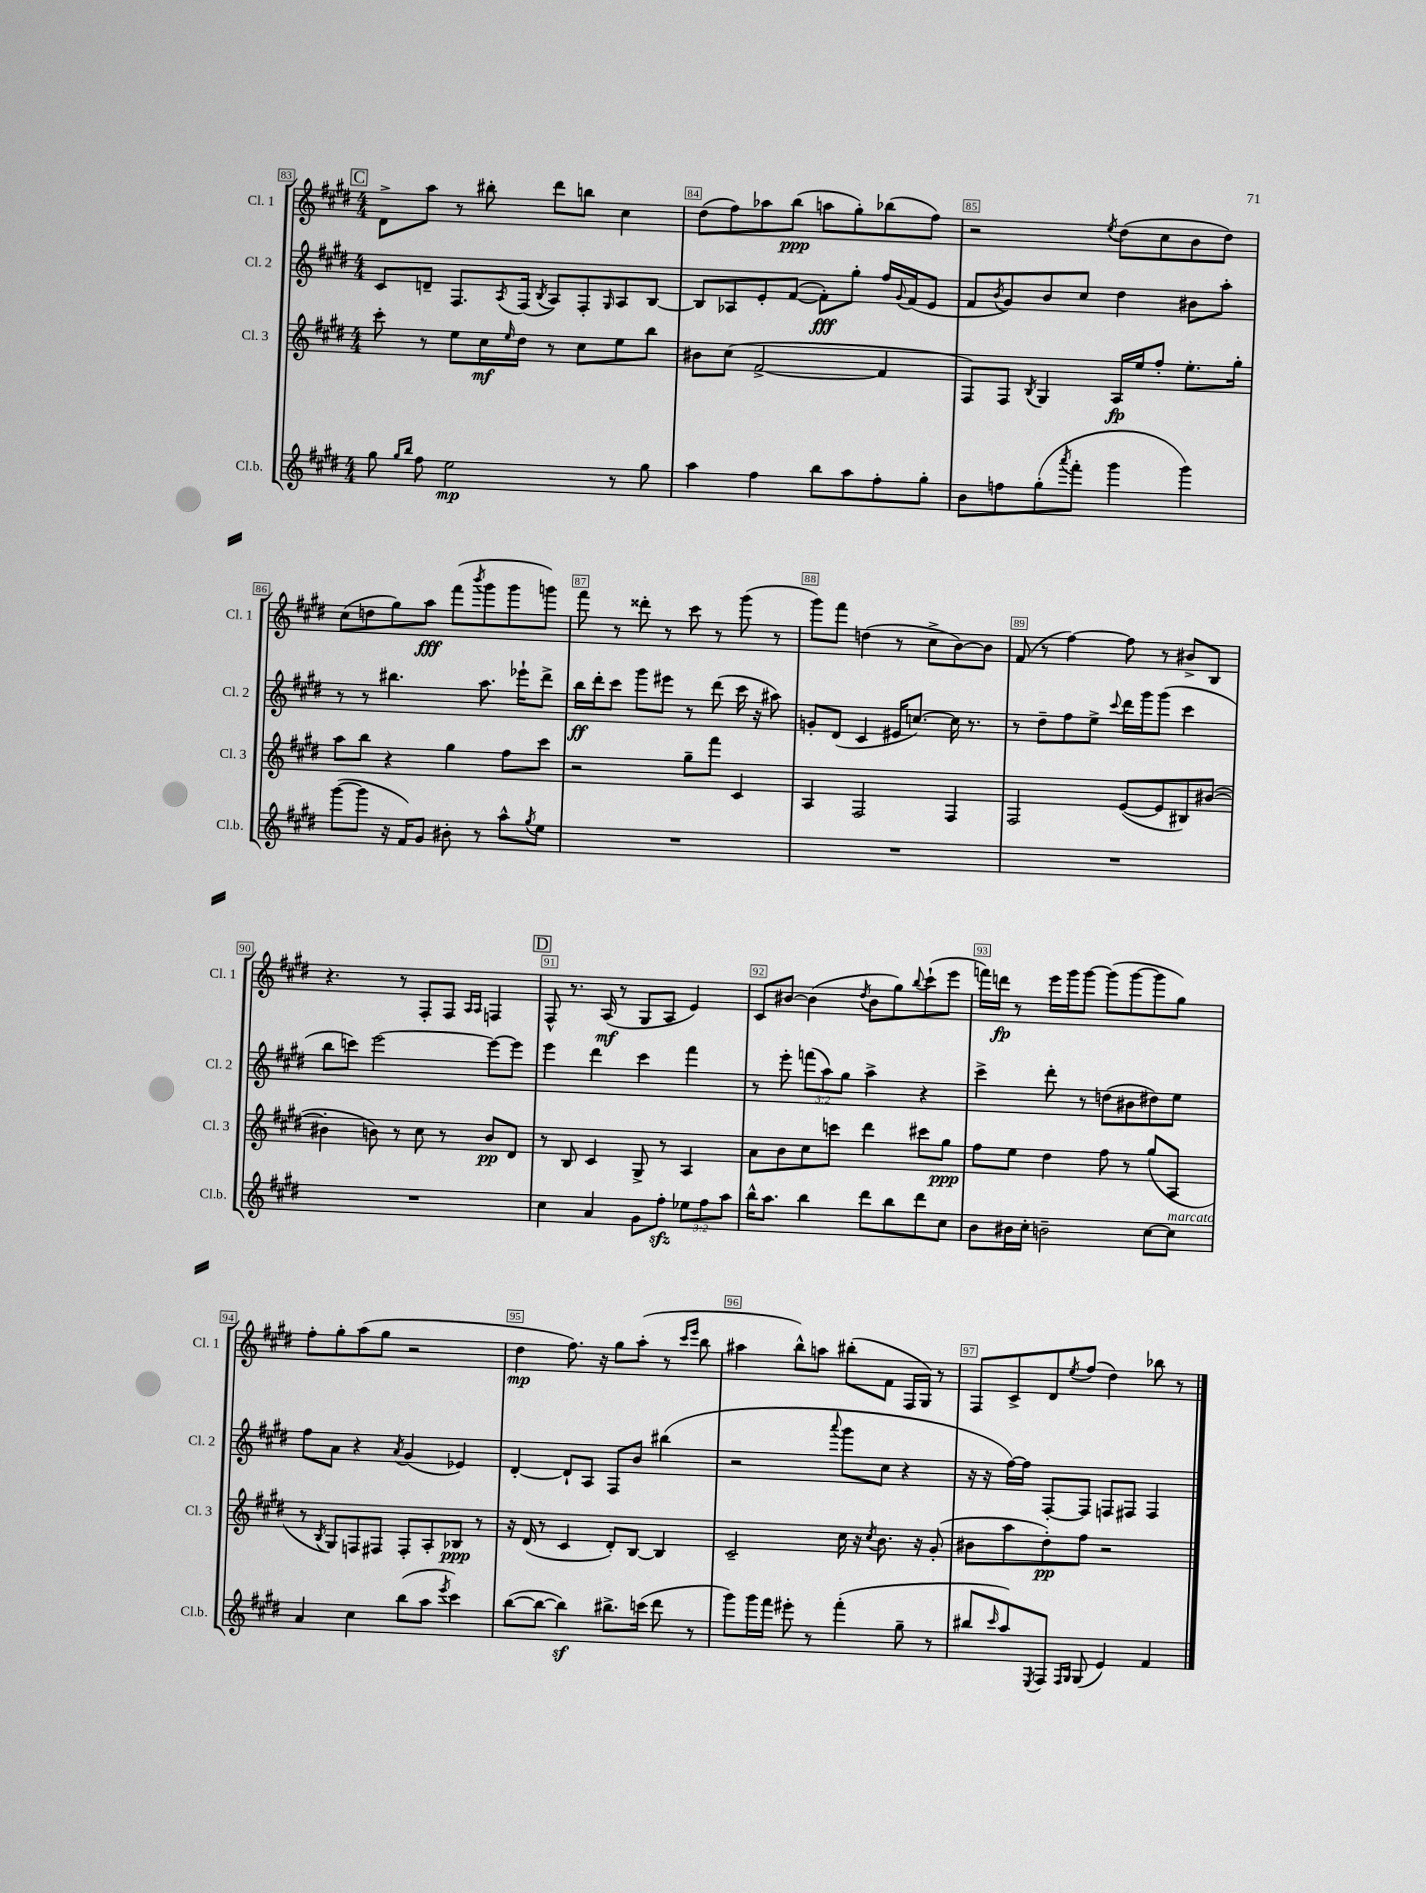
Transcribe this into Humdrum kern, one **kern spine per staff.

**kern	**kern	**kern	**kern
*staff4	*staff3	*staff2	*staff1
*clefG2	*clefG2	*clefG2	*clefG2
*k[f#c#g#d#]	*k[f#c#g#d#]	*k[f#c#g#d#]	*k[f#c#g#d#]
*M4/4	*M4/4	*M4/4	*M4/4
8gg#	8ccc#'	8c#	8d#^
16qqgg#	.	.	.
16qqbb	.	.	.
8ff#	8r	8d~	8aa
2ee	8ee	8.F#	8r
.	16cc#	.	8bb#'
.	16qqee	8qA	.
.	16dd#	(16F#	.
.	.	8qB	.
.	8r	8A)	8ddd#
.	8cc#	8F#'	8bb
.	.	16qqG#	.
8r	8ee	8A	4cc#
8gg#	8bb	[8B	.
=	=	=	=
4aa	8b#	8B]	(8dd#
.	(8cc#	8A-	8ff#)
4ff#	[2f#^	8e'	8aa-
.	.	([8f#	(8bb
8bb	.	8f#'])	8aa
8aa	.	8gg#'	8gg#')
8ff#'	4f#]	16ff#	(8bb-
.	.	8qqg#	.
.	.	(16f#	.
8gg#'	.	8e	8ff#)
=	=	=	=
8b	8F#)	8f#	2r
.	.	8qb	.
8ff	8F#	8g#)	.
.	8qB	.	.
(8gg#'	4G#	8b	.
8qaaa	.	.	.
8fff#'	.	8cc#	.
.	.	.	8qee
4ggg#	16A	4dd#	(8dd#
.	16ee	.	.
.	8ff#'	.	8cc#
4ggg#)	8.ee'	8b#	8b
.	.	8aa'	8dd#)
.	16gg#'	.	.
=	=	=	=
([8ggg#	8aa	8r	(8cc#
8ggg#]	8bb	8r	8dd
16r	4r	4.bb#	8gg#)
16f#)	.	.	.
8g#	.	.	8aa
8b#'	4gg#	.	(8fff#
.	.	.	8qbbb
8r	.	8.aa	8ggg#
8aa^^	8ff#	.	8ggg#
.	.	16eee-`	.
8qgg#	.	.	.
8ee	8ccc#	8ddd#^	8ggg)
=	=	=	=
1r	2r	16bb	8fff#
.	.	16ddd#'	.
.	.	8ccc#	8r
.	.	8ggg#	8ddd##'
.	.	8eee#	8r
.	8gg#~	8r	8ccc#
.	8fff#	(8ddd#	8r
.	4c#	16ccc#	(8ggg#
.	.	16r	.
.	.	8aa#)	8r
=	=	=	=
1r	4A	8g'	8ggg#)
.	.	(8d#	8fff#
.	2F#	4c#	(4dd
.	.	16e#	8r
.	.	[8.cc)	.
.	.	.	8cc#^
.	4F#	16cc]	[8b)
.	.	8.r	.
.	.	.	8b]
=	=	=	=
1r	2F#	8r	(8f#
.	.	8dd#~	8r
.	.	8ff#	[4ff#)
.	.	8ee^	.
.	.	8qqccc#	.
.	([8e	16ddd#	8ff#]
.	.	16ggg#	.
.	8e]	(8ggg#	8r
.	8B#)	4ccc#	8b#^
.	([8b#	.	8B
=	=	=	=
1r	4b#']	8bb	4.r
.	.	8ccc)	.
.	8b)	[2eee	.
.	8r	.	8r
.	8cc#	.	8F#'
.	8r	.	8F#
.	.	.	16qqA
.	.	.	16qqA
.	8b	8eee_	4F
.	8d#	8eee]	.
=	=	=	=
4cc#	8r	4eee	8F#^^
.	8B	.	8.r
4a	4c#	4ddd#	.
.	.	.	(16A
.	.	.	8r
8g#	8G#^	4ccc#	8G#
8ff#'	8r	.	8A
12ee-	4A	4fff#	4e)
12ff#	.	.	.
12aa	.	.	.
=	=	=	=
16bb^^	8a	8r	8c#
8.aa	.	.	.
.	8b	8eee'	[8b#
4bb	8cc#	(12fff	(4b#]
.	.	12aa)	.
.	8ccc	.	.
.	.	12gg#	.
.	.	.	8qdd#
8ddd#	4ddd#	4aa^	8b#
8bb	.	.	8gg#)
.	.	.	8qqbb
8ddd#	8ccc#	4r	(8ccc#`
8cc#	8gg#	.	8eee
=	=	=	=
8b	8ff#	4ccc#^	16fff)
.	.	.	16ddd
16b#	8ee	.	8r
16cc#'	.	.	.
2b~	4dd#	8ddd#'	16eee
.	.	.	16ggg#
.	.	8r	[8ggg#
.	8ff#	(8dd	(8ggg#]
.	8r	8b#	[8ggg#
[8cc#	(8gg#	8dd#)	8ggg#]
8cc#]	8A	8ee	8gg#)
=	=	=	=
4a	8r	8ff#	8ff#'
.	8qB	.	.
.	8G#)	8a	8gg#'
4cc#	8F	4r	(8aa
.	8F#	.	8gg#
.	.	8qa	.
(8bb	8F#'	(4g#	2r
8aa	8A'	.	.
8qeee	.	.	.
4ccc#)	8B-	4e-)	.
.	8r	.	.
=	=	=	=
([8bb	16r	[4d#'	4dd#
.	(16d#	.	.
8bb_	8r	.	.
4bb])	4c#	8d#`]	8.ff#)
.	.	8A	.
.	.	.	16r
8.bb#^	8d#')	8F#	8gg#
.	[8B	8b	(8aa'
(16ccc	.	.	.
8ddd#	4B]	(4bb#	8r
.	.	.	16qqccc#
.	.	.	16qqeee
8r	.	.	8bb
=	=	=	=
8ggg#)	2c#~	2r	4aa#
16ggg#	.	.	.
16fff#	.	.	.
8eee#'	.	.	8bb^^)
8r	.	.	8aa
.	.	8qqaaa	.
(4fff#'	16cc#	8ggg#	(8bb#'
.	16r	.	.
.	8qcc#	.	.
.	8.b	8cc#	8f#
8gg#~	.	4r	16F#
.	16r	.	16G#)
8r	(8g#'	.	8r
=	=	=	=
8bb#	8b#	16r	8F#
.	.	16r	.
16qqccc#	.	.	.
8aa)	8aa	[16ff#)	8c#^
.	.	16ff#]	.
8qE	.	.	.
8F#	8dd#')	[8F#'	8d#
16qqF#	.	.	.
16qqG#	.	.	8qee
(8G#	8ff#	8F#]	(8ff#
4e)	2r	8F	4dd#)
.	.	8F#	.
4f#	.	4F#	8bb-
.	.	.	8r
==	==	==	==
*-	*-	*-	*-
